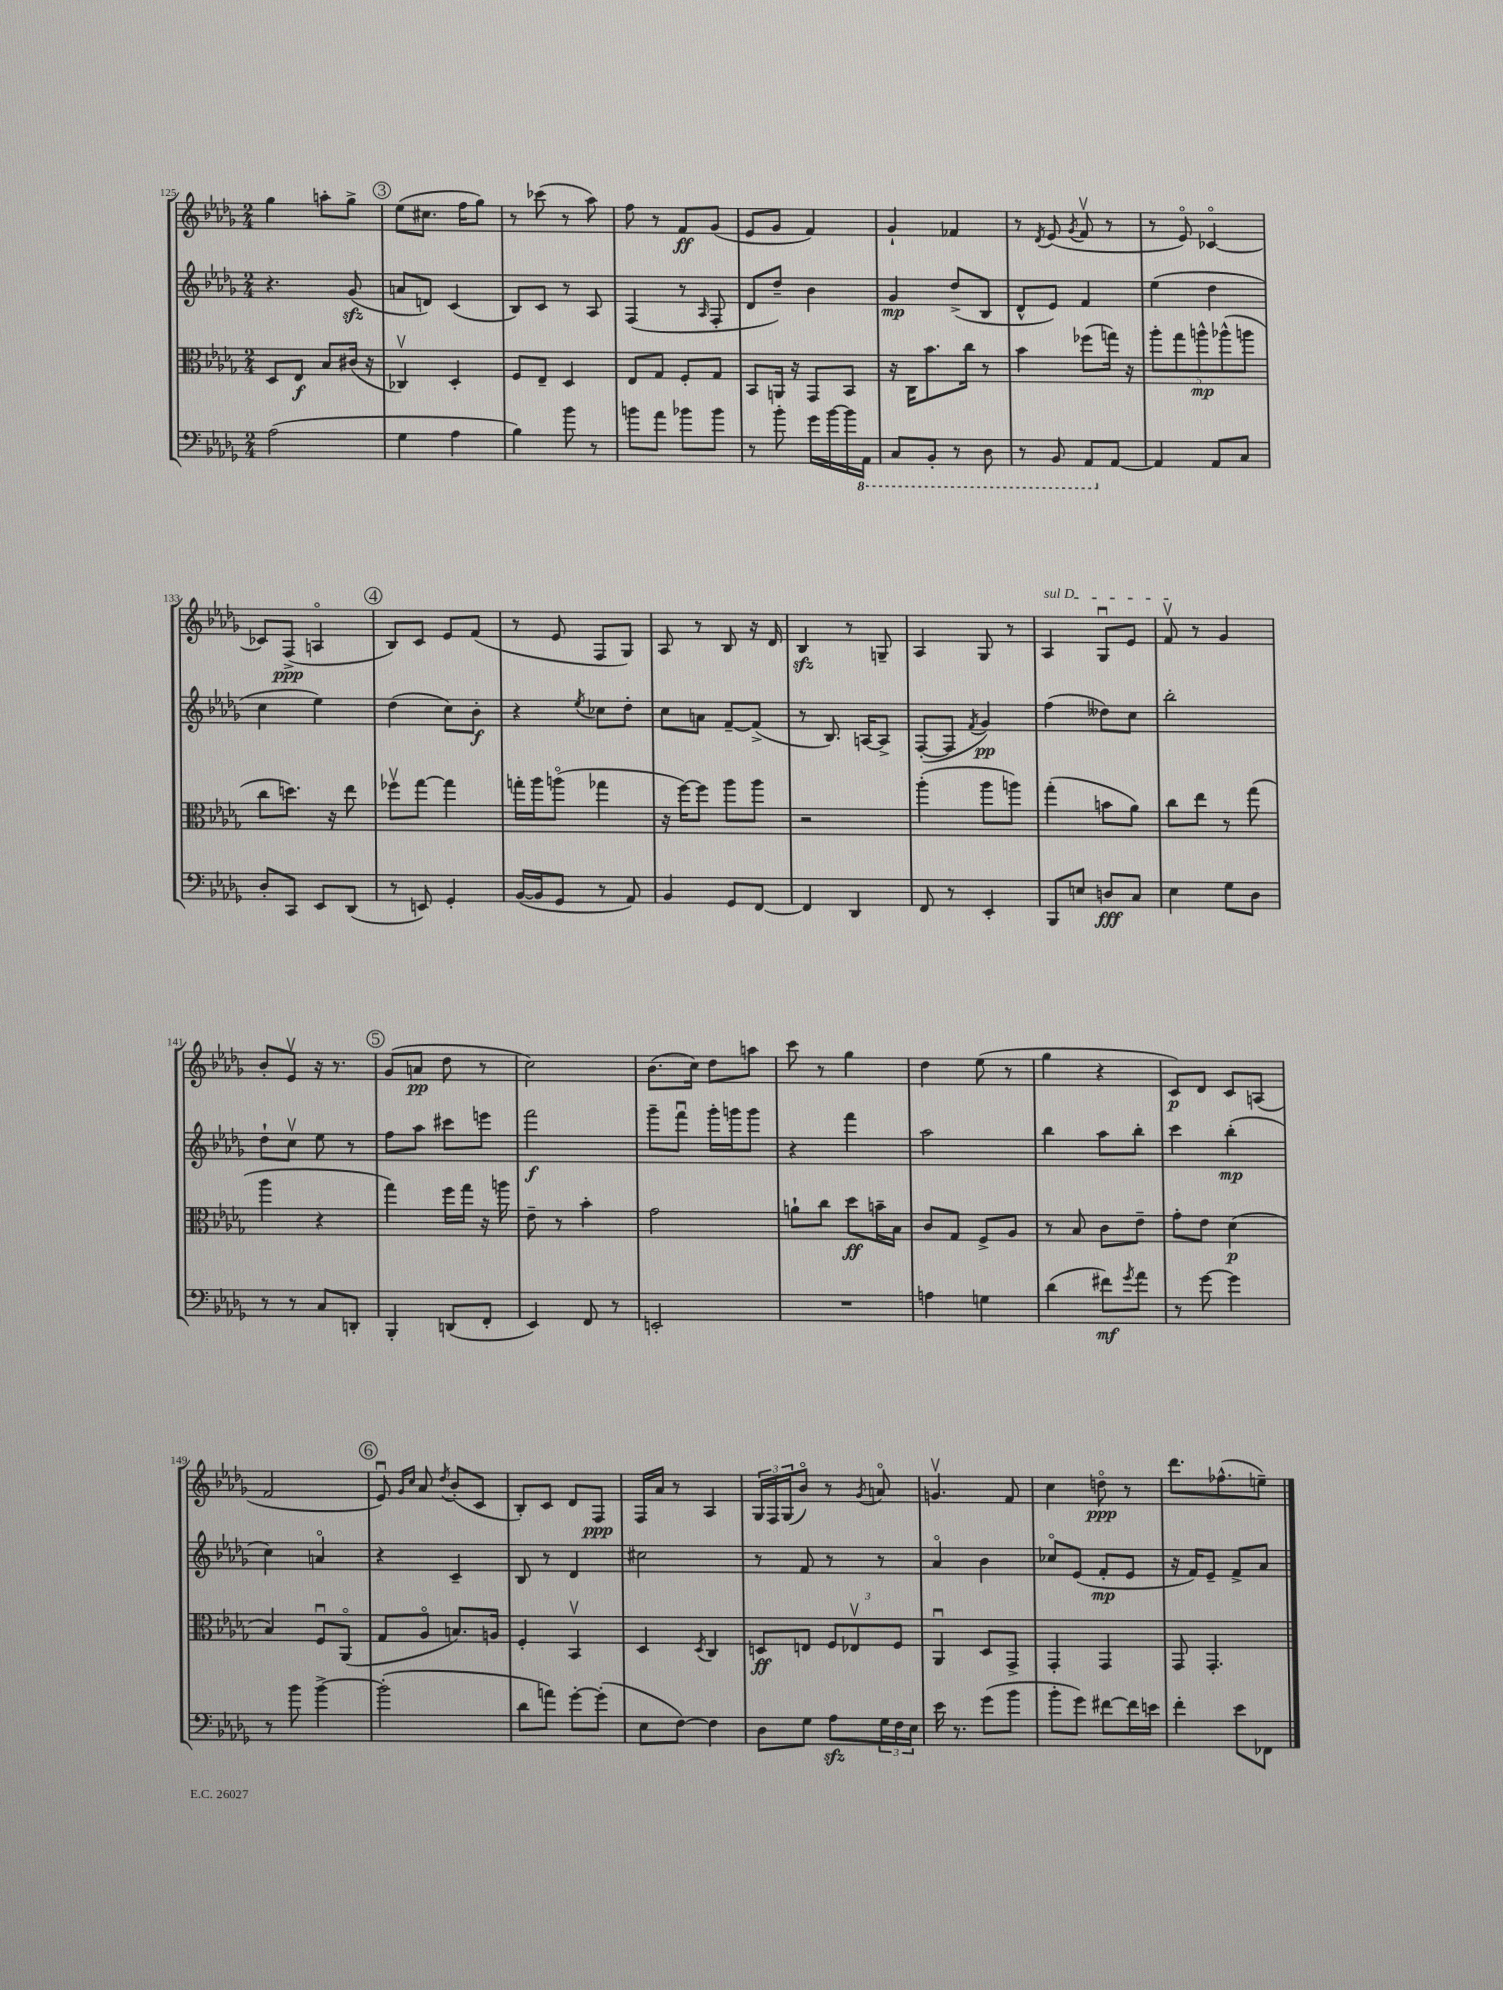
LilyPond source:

<<
\new StaffGroup <<
\new Staff = "s0" {
    \clef treble \key des \major \numericTimeSignature \time 2/4
    ges''4 a''8-. ges''8-> |
    \mark \markup { \circle "3" } ees''8( cis''8. f''16 ges''8) |
    r8 ces'''8( r8 aes''8) |
    f''8 r8 f'8\ff ges'8( |
    ees'8 ges'8 f'4) |
    ges'4-! fes'4 |
    r8 \acciaccatura { des'8 } ees'8( \acciaccatura { ges'8 } f'8\upbow r8 |
    r8 ees'8\flageolet) ces'4~\flageolet |
    ces'8 f8->\ppp( a4\flageolet |
    \mark \markup { \circle "4" } bes8) c'8 ees'8 f'8( |
    r8 ees'8 f8 ges8) |
    aes8 r8 bes8 r16 des'16 |
    bes4\sfz r8 g8-- |
    aes4 ges8 r8 |
    \once \override TextSpanner.bound-details.left.text = \markup { \italic "sul D" } aes4\startTextSpan ges8\downbow ees'8 |
    f'8\upbow\stopTextSpan r8 ges'4 |
    bes'8-. ees'8\upbow r16 r8. |
    \mark \markup { \circle "5" } ges'8( a'8\pp des''8 r8 |
    c''2) |
    bes'8.( c''16) des''8 a''8 |
    c'''8 r8 ges''4 |
    des''4 ees''8( r8 |
    ges''4 r4 |
    c'8\p) des'8 c'8 a8( |
    f'2 |
    \mark \markup { \circle "6" } ees'8\downbow) \grace { ges'16 c''16 } aes'8 \acciaccatura { des''8 } bes'8-.( c'8 |
    bes8-.) c'8 des'8 f8\ppp |
    f16 aes'16 r8 aes4 |
    \tuplet 3/2 { ges16 f16 ges16( } bes'8\flageolet) r8 \acciaccatura { ges'8 } a'8\flageolet |
    g'4.\upbow f'8 |
    c''4 d''8\flageolet\ppp r8 |
    des'''8. fes''8.-^( e''8--) \bar "|." |
}
\new Staff = "s1" {
    \clef treble \key des \major \numericTimeSignature \time 2/4
    r4. ges'8\sfz( |
    \mark \markup { \circle "3" } a'8 d'8) c'4( |
    bes8) c'8 r8 aes8 |
    f4( r8 \grace { aes16 } f8-. |
    des'8 des''8--) bes'4 |
    ges'4\mp des''8->( bes8 |
    des'8-^ ees'8) f'4 |
    ees''4( des''4 |
    c''4 ees''4) |
    \mark \markup { \circle "4" } des''4( c''8) bes'8-.\f |
    r4 \acciaccatura { ees''8 } ces''8 des''8-. |
    c''8 a'8 f'8~-- f'8->( |
    r8 bes8.) a16~ a8-> |
    f8~-.( f8 \acciaccatura { f'8 } ges'4\pp) |
    f''4( deses''8) c''8 |
    bes''2-. |
    des''8-! c''8\upbow ees''8 r8 |
    \mark \markup { \circle "5" } f''8 aes''8 cis'''8 e'''8 |
    f'''2\f |
    ges'''8-- f'''8\downbow ges'''16-. g'''16 g'''8 |
    r4 f'''4 |
    aes''2 |
    bes''4 aes''8 bes''8-. |
    c'''4 bes''4-.\mp( |
    c''4) a'4\flageolet |
    \mark \markup { \circle "6" } r4 c'4-- |
    bes8 r8 des'4 |
    cis''2 |
    r8 f'8 r8 r8 |
    aes'4\flageolet bes'4 |
    ces''8\flageolet ees'8( f'8-.\mp ees'8 |
    r16 f'16) ees'8-- f'8-> aes'8 \bar "|." |
}
\new Staff = "s2" {
    \clef alto \key des \major \numericTimeSignature \time 2/4
    des8 ees8\f bes8 cis'16( r16 |
    \mark \markup { \circle "3" } ces4\upbow) des4-. |
    f8 ees8-- des4 |
    ees8 ges8 f8-. ges8 |
    bes,8 a,16 r16 ges,8 bes,8 |
    r16 c16 bes'8. c''16 r8 |
    bes'4 fes''8( g''16) r16 |
    \tuplet 5/4 { aes''8-. ges''8 a''8-^\mp aes''8-^( a''8 } |
    c''8 d''8.) r16 ees''8 |
    \mark \markup { \circle "4" } fes''8\upbow ges''8~ ges''4 |
    g''16-. aes''16 a''8\flageolet( ges''4 |
    r16 f''16~) f''8 aes''8 aes''8 |
    r2 |
    aes''4-.( aes''8 a''8) |
    ges''4-.( b'8 aes'8) |
    c''8 ees''8 r8 ges''8( |
    aes''4 r4 |
    \mark \markup { \circle "5" } ges''4) f''16 ges''16 r16 a''16 |
    ees'8-- r8 bes'4-. |
    ges'2 |
    a'8-! c''8 des''8\ff b'16-- bes16 |
    c'8 ges8 f8-> aes8 |
    r8 bes8 c'8 ees'8-- |
    ges'8-. ees'8 des'4\p( |
    bes4) f8\downbow aes,8\flageolet( |
    \mark \markup { \circle "6" } ges8 aes8\flageolet b8.) a16 |
    f4-. bes,4\upbow |
    des4 \acciaccatura { des8 } c4 |
    d8\ff e8 \tuplet 3/2 { f8 ees8\upbow f8 } |
    aes,4\downbow des8 ges,8-> |
    ges,4-. ges,4 |
    ges,8 ges,4.-. \bar "|." |
}
\new Staff = "s3" {
    \clef bass \key des \major \numericTimeSignature \time 2/4
    aes2( |
    \mark \markup { \circle "3" } ges4 aes4 |
    bes4) bes'8 r8 |
    b'8 aes'8 bes'8 bes'8 |
    r8 bes'8-. ges'16 bes'16~ bes'16 \ottava #-1 aes,,16 |
    c,8 bes,,8-. r8 des,8 |
    r8 bes,,8 aes,,8 \ottava #0 aes,8~ |
    aes,4 aes,8 c8 |
    des8-. c,8 ees,8 des,8( |
    \mark \markup { \circle "4" } r8 e,8) ges,4-. |
    bes,16~( bes,16 ges,8 r8 aes,8) |
    bes,4 ges,8 f,8~ |
    f,4 des,4 |
    f,8 r8 ees,4-. |
    bes,,8 e8 d8\fff c8 |
    ees4 ges8 des8 |
    r8 r8 c8 d,8-. |
    \mark \markup { \circle "5" } bes,,4-. d,8( f,8-. |
    ees,4) f,8 r8 |
    e,2-. |
    R2 |
    a4 g4 |
    des'4( fis'8\mf) \acciaccatura { ges'8 } aes'8 |
    r8 ges'8~ ges'4 |
    r8 bes'8 bes'4~-> |
    \mark \markup { \circle "6" } bes'2-.( |
    des'8 a'8) ges'8~-. ges'8-.( |
    ees8 f8~) f4 |
    des8 ges8 aes8\sfz \tuplet 3/2 { ges16 f16 ees16 } |
    ees'16 r8. ges'8( bes'8 |
    bes'8-. ges'8) fis'8~ fis'16 e'16 |
    f'4-. ees'8 fes,8 \bar "|." |
}
>>
>>
\layout { \context { \Score currentBarNumber = #125 } }
